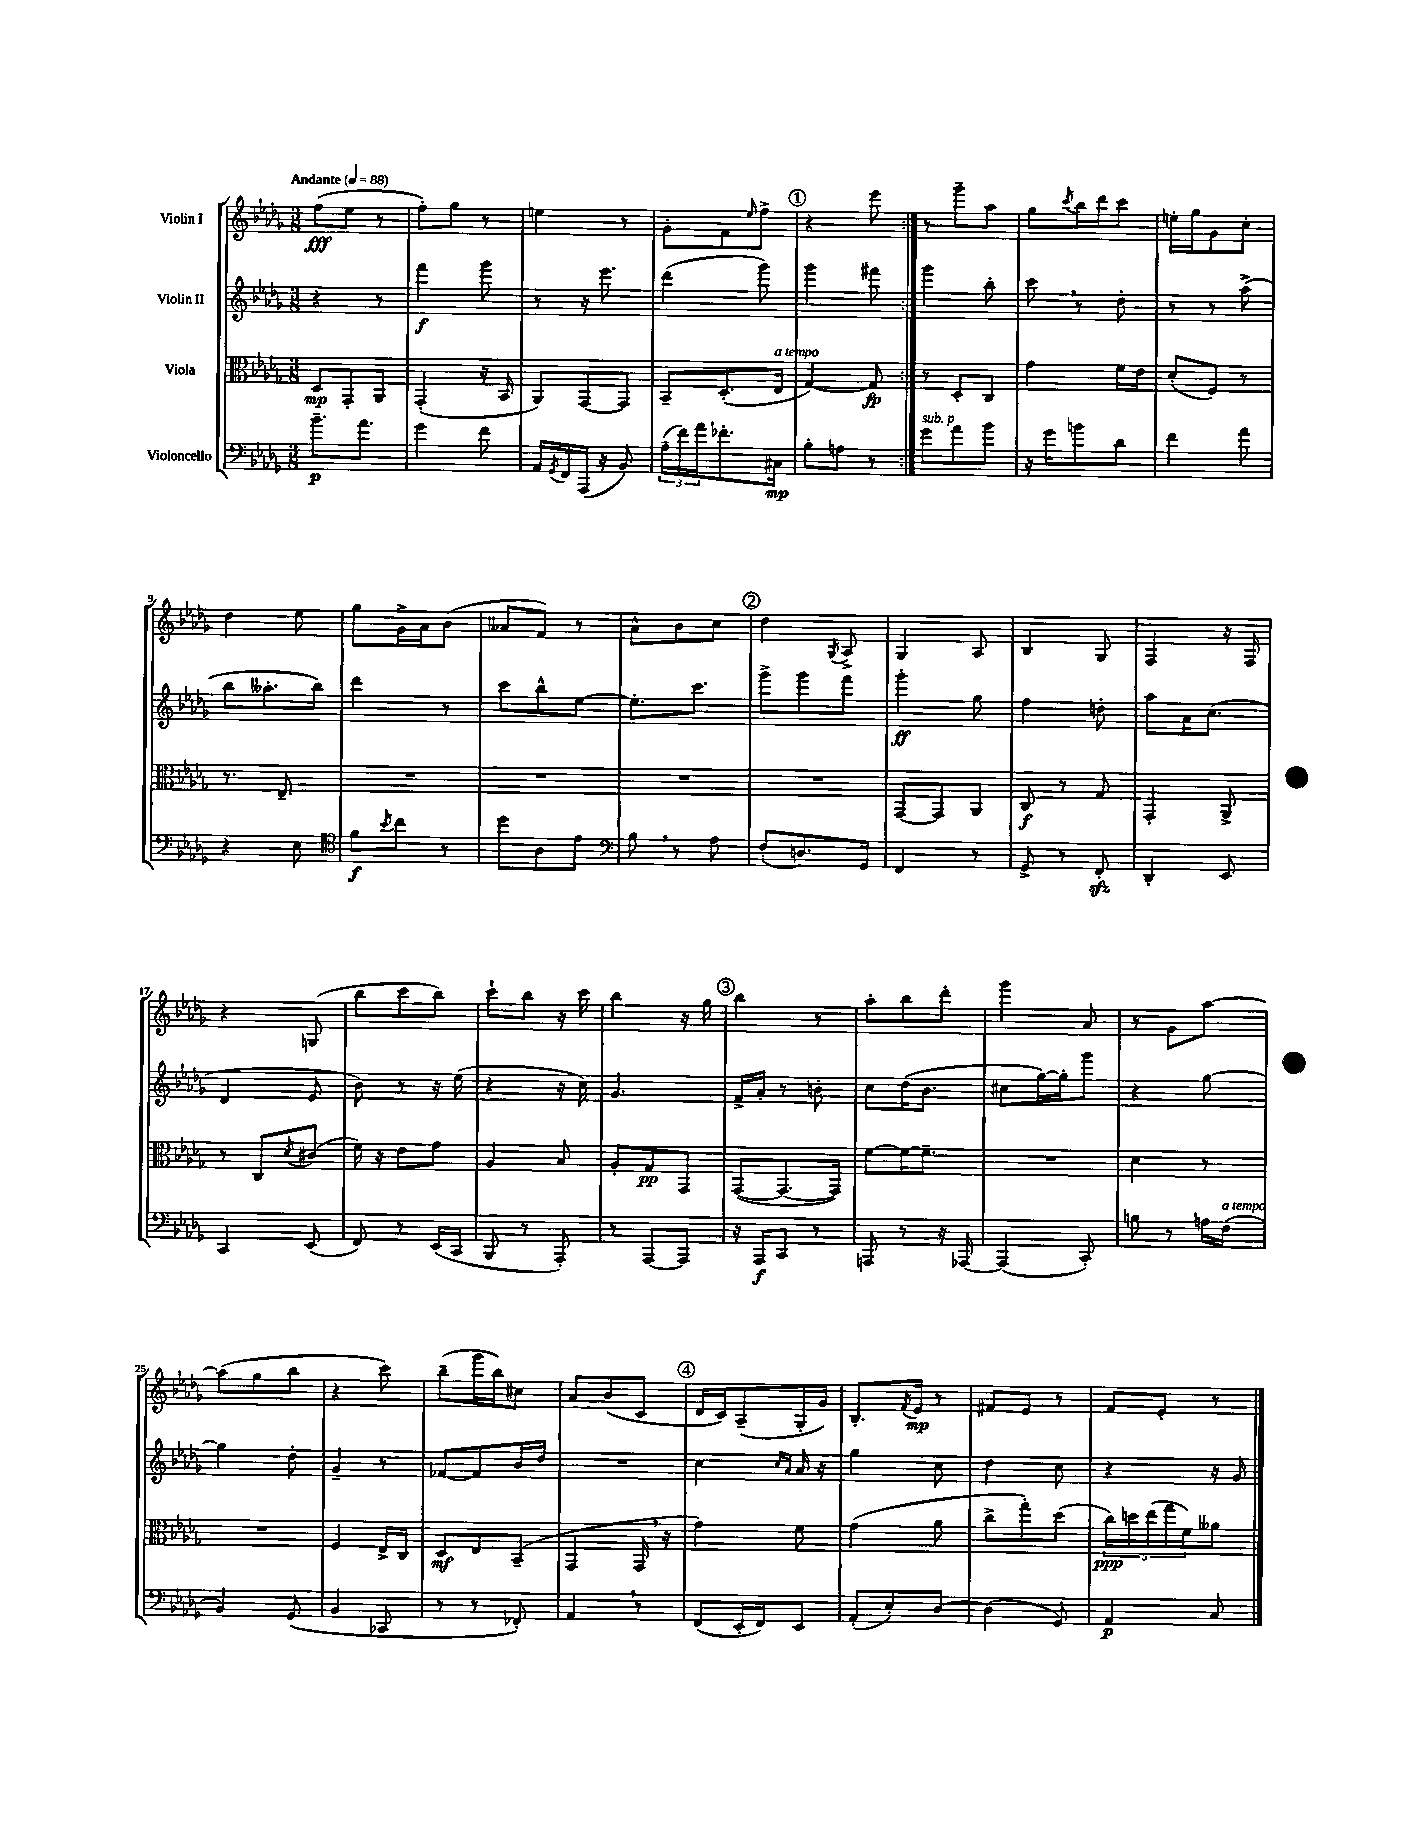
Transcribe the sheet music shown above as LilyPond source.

<<
\new StaffGroup <<
\new Staff = "s0" \with { instrumentName = "Violin I" } {
    \clef treble \key des \major \numericTimeSignature \time 3/8 \tempo "Andante" 4 = 88
    \repeat volta 2 { f''8\fff( ees''8 r8 |
    f''8-.) ges''8 r8 |
    e''4 r8 |
    ges'8-. f'8 \grace { ees''16 } f''8-> |
    \mark \markup { \circle "1" } r4 ees'''8 | }
    r8 ges'''8-- aes''8 |
    ges''8 \acciaccatura { c'''8 } bes''16 des'''16 c'''8 |
    e''16-. ges''16 ges'8 c''8-. |
    des''4 ees''8 |
    ges''8 ges'16-> aes'16 bes'8( |
    aeses'8 f'8) r8 |
    aes'8-^ bes'8 c''8 |
    \mark \markup { \circle "2" } des''4 \acciaccatura { ges8 } aes8-> |
    ges4 aes8 |
    bes4 ges8 |
    f4 r16 f16 |
    r4 g8( |
    bes''8 c'''8 bes''8) |
    c'''8-! bes''8 r16 c'''16 |
    bes''4 r16 ges''16 |
    \mark \markup { \circle "3" } bes''4 r8 |
    aes''8-. bes''8 des'''8-. |
    ges'''4 aes'8 |
    r8 ges'8 aes''8~ |
    aes''8( ges''8 bes''8 |
    r4 c'''8) |
    bes''8--( ges'''16 bes''16) cis''8 |
    aes'8 bes'8( c'8 |
    \mark \markup { \circle "4" } des'16 c'16) aes8--( ges16-. ges'16) |
    bes8.-. \acciaccatura { f'8 } ees'16\mp r8 |
    fis'8 ees'8 r8 |
    f'8 ees'8-. r8 \bar "|." |
}
\new Staff = "s1" \with { instrumentName = "Violin II" } {
    \clef treble \key des \major \numericTimeSignature \time 3/8
    \repeat volta 2 { r4 r8 |
    f'''4\f ges'''8 |
    r8 r16 ees'''8. |
    des'''4( ges'''8) |
    \mark \markup { \circle "1" } ges'''4 fis'''8 | }
    ges'''4 bes''8-. |
    c'''8 \breathe r8 des''8-. |
    r8 r8 aes''8->( |
    bes''8 aeses''8.-. bes''16) |
    des'''4 r8 |
    c'''8 bes''8-^ ees''8~ |
    ees''8.-. c'''8. |
    \mark \markup { \circle "2" } ges'''8-> ges'''8 f'''8 |
    ges'''4-.\ff ges''8 |
    f''4 d''8-. |
    aes''8 aes'16 c''8.( |
    des'4 ees'8 |
    bes'8) r8 r16 ees''16( |
    r4 r16 c''16) |
    ges'4. |
    \mark \markup { \circle "3" } f'16-> aes'16-. r8 b'8-. |
    c''8 des''16( bes'8. |
    cis''8 ges''16~) ges''16-. ges'''8 |
    r4 ges''8~ |
    ges''4 des''8-. |
    ges'4-- r8 |
    fes'8~ fes'8 bes'16 des''16 |
    R4. |
    \mark \markup { \circle "4" } c''4 \grace { c''16 aes'16 } aes'16 r16 |
    ges''4 c''8 |
    des''4 c''8 |
    r4 r16 ges'16 \bar "|." |
}
\new Staff = "s2" \with { instrumentName = "Viola" } {
    \clef alto \key des \major \numericTimeSignature \time 3/8
    \repeat volta 2 { des8\mp ges,8-. aes,8 |
    ges,4-.( r16 bes,16 |
    aes,8) ges,8~ ges,8 |
    bes,8-- des8.-.( ees16^\markup { \italic "a tempo" } |
    \mark \markup { \circle "1" } ges4~) ges8\fp | }
    r8 des8-. c8 |
    ges'4 f'16 ees'16 |
    des'8-.( f8) r8 |
    r8. ees8.-- |
    R4. |
    R4. |
    R4. |
    \mark \markup { \circle "2" } R4. |
    ges,8~ ges,8 aes,8 |
    c8\f r8 ges8 |
    ges,4-. aes,8-> |
    r8 c8 \acciaccatura { des'8 } cis'8( |
    f'16) r16 ees'8 ges'8 |
    aes4 bes8 |
    aes8-. ges8\pp ges,8 |
    \mark \markup { \circle "3" } ges,8~( ges,8.~ ges,16) |
    f'8~ f'16~ f'8.-- |
    R4. |
    des'4 r8 |
    R4. |
    f4 ees16-> c16 |
    des8\mf ees8 bes,8--( |
    ges,4 ges,16 \breathe r16 |
    \mark \markup { \circle "4" } ges'4) f'8 |
    ges'4( aes'8 |
    c''8-> ges''8-.) des''8( |
    \tuplet 5/4 { c''16\ppp) d''16 ees''16( ges''16 f'16) } aeses'8 \bar "|." |
}
\new Staff = "s3" \with { instrumentName = "Violoncello" } {
    \clef bass \key des \major \numericTimeSignature \time 3/8
    \repeat volta 2 { bes'8.--\p aes'8. |
    ges'4 f'8 |
    aes,16 \acciaccatura { ges,8 } f,16 aes,,16( r16 bes,8) |
    \tuplet 3/2 { aes16--( f'16) aes'16 } fes'8.-. cis16\mp |
    \mark \markup { \circle "1" } bes8-. a8 r8 | }
    ges'8^\markup { \italic "sub. p" } aes'8 bes'8 |
    r16 ges'16 b'8 des'8 |
    f'4 aes'8 |
    r4 ees8 |
    \clef tenor f'8\f \acciaccatura { bes'8 } c''8 r8 |
    des''8 aes8 ees'8 |
    \clef bass bes8 \breathe r8 aes8 |
    \mark \markup { \circle "2" } f8-.( d8.) ges,16 |
    f,4 r8 |
    ges,8-> r8 f,8-.\sfz |
    des,4-. ees,8 |
    c,4 ees,8( |
    f,8) r8 ees,16( c,16 |
    bes,,8 r8 aes,,8-.) |
    r8 aes,,8~ aes,,8 |
    \mark \markup { \circle "3" } r16 aes,,16\f c,8 r8 |
    a,,8 r8 r16 aes,,16~ |
    aes,,4( c,8-.) |
    b8 r8 a16 f16^\markup { \italic "a tempo" }( |
    bes,4) ges,8( |
    bes,4 ces,8 |
    r8 r8 fes,8-.) |
    aes,4 \breathe r8 |
    \mark \markup { \circle "4" } f,8( ees,16-. f,16) ees,8 |
    aes,8-.( ees8-.) des8~ |
    des4( ges,8) |
    aes,4\p c8 \bar "|." |
}
>>
>>
